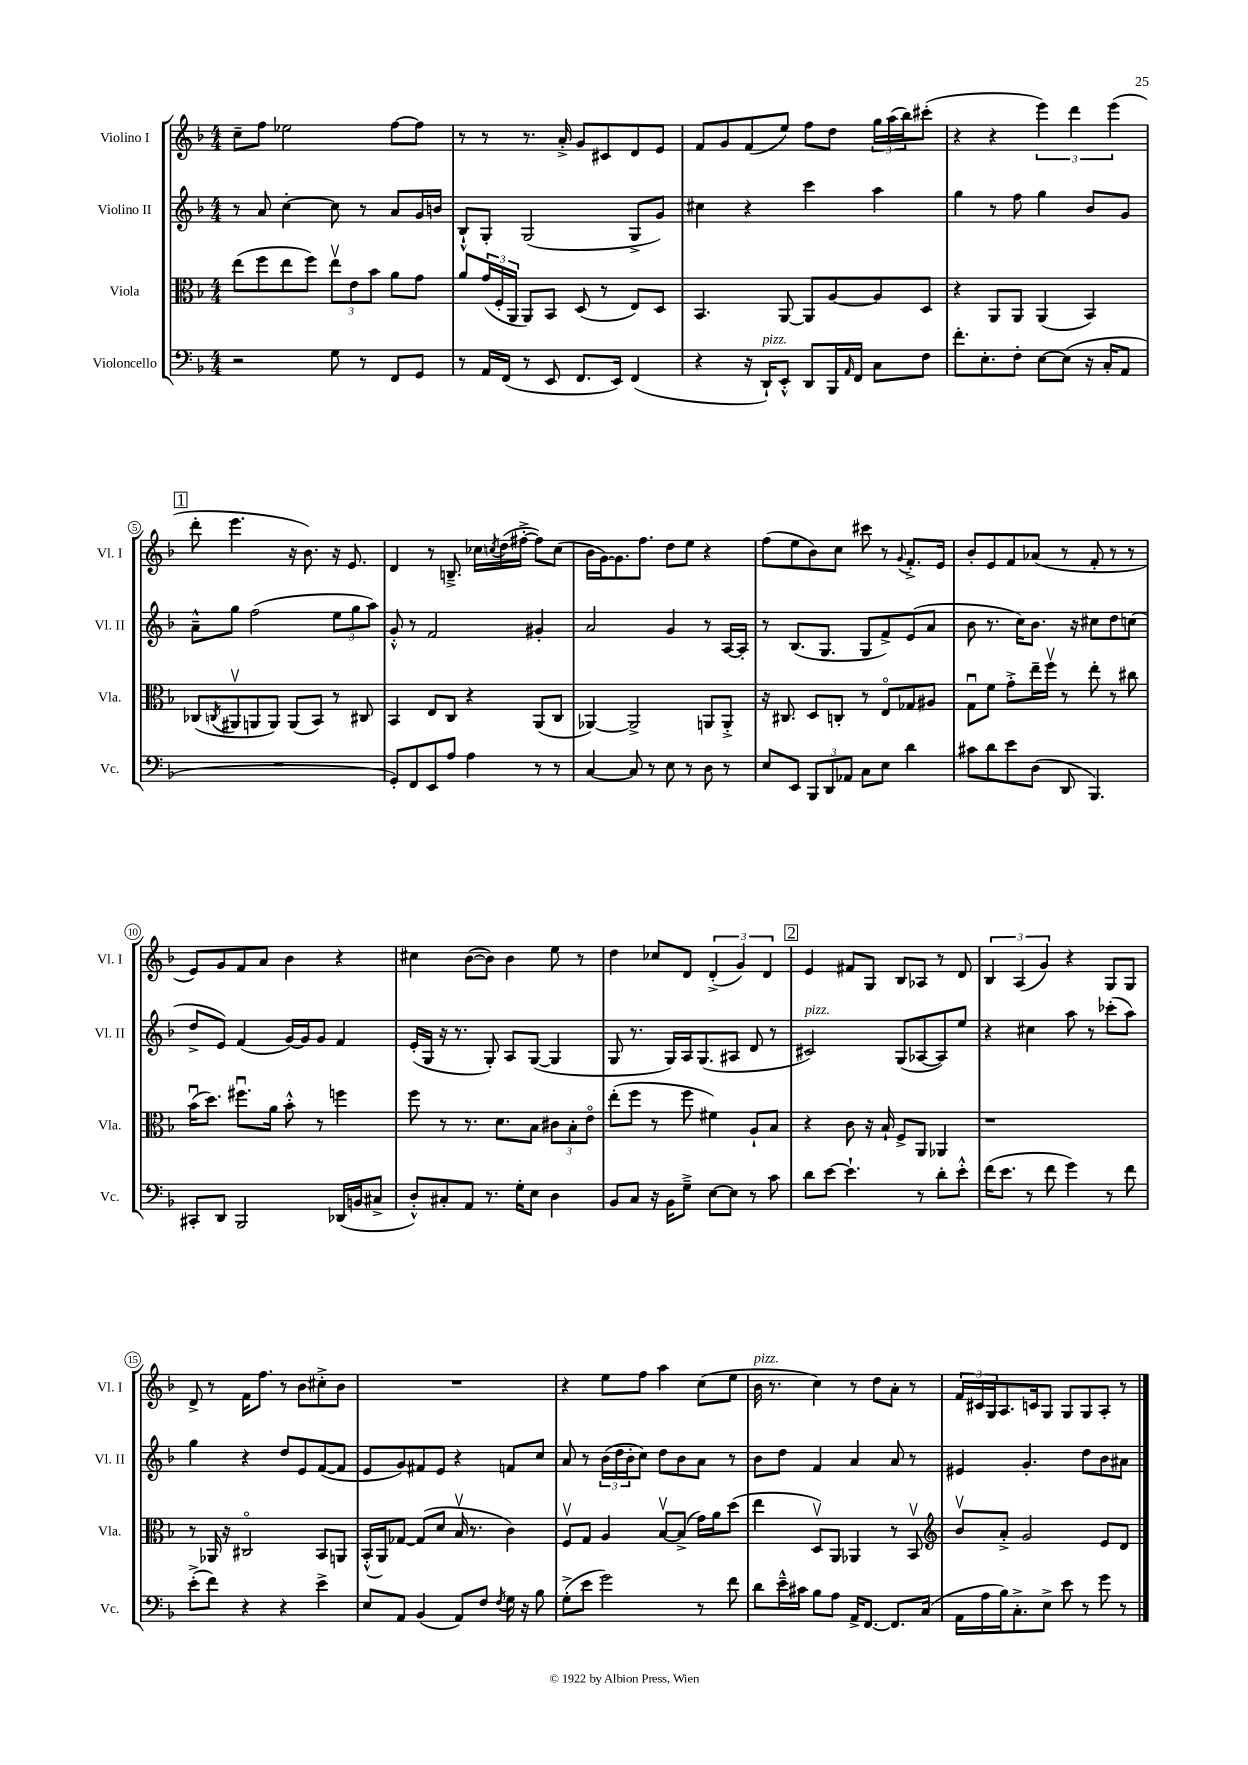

**kern	**kern	**kern	**kern
*staff4	*staff3	*staff2	*staff1
*clefF4	*clefC3	*clefG2	*clefG2
*k[b-]	*k[b-]	*k[b-]	*k[b-]
*M4/4	*M4/4	*M4/4	*M4/4
2r	(8ee	8r	8cc~
.	8ff	8a	8ff
.	8ee	[4cc'	2ee-
.	8ff)	.	.
8G	12eev	8cc]	.
.	12e	.	.
8r	.	8r	.
.	12b-	.	.
8FF	8a	8a	[8ff
8GG	8g	16g	8ff]
.	.	16b	.
=	=	=	=
8r	8a	8B-`^^	8r
16AA	(24g	8G'	8r
.	24F'	.	.
(16FF	.	.	.
.	24AA	.	.
8r	8AA)	(2G	8.r
8EE	8BB-	.	.
.	.	.	16a'^
8.FF	(8D	.	8g
.	8r	.	8c#
16EE)	.	.	.
(4FF	8E)	8G^	8d
.	8D	8g)	8e
=	=	=	=
4r	4.BB-	4cc#	8f
.	.	.	8g
16r	.	4r	(8f
16DD`)	.	.	.
8EE'^^	[8AA	.	8ee)
8DD	8AA]	4ccc	8ff
16BBB-	[8A	.	8dd
16qqAA	.	.	.
16FF	.	.	.
8C	8A]	4aa	24gg
.	.	.	(24aa
.	.	.	24bb-)
8F	8D	.	(8ccc#'
=	=	=	=
8.f'	4r	4gg	4r
8.E'	.	.	.
.	8AA	8r	4r
8F'	8AA	8ff	.
[8E	(4AA	4gg	6eee)
(8E]	.	.	.
.	.	.	6ddd
16r	4BB-)	8b-	.
16C'	.	.	.
.	.	.	(6eee
8AA	.	8g	.
=	=	=	=
1r	(8C-	8a~^^	8ddd'
.	8qC	.	.
.	8AA#v	8gg	4.eee
.	8AA	(2ff	.
.	8AA)	.	.
.	(8AA	.	16r
.	.	.	8.b-)
.	8BB-)	.	.
.	8r	12ee	16r
.	.	.	8.e
.	.	12gg	.
.	8C#	.	.
.	.	12aa)	.
=	=	=	=
8GG')	4BB-	8g'^^	4d
8FF	.	8r	.
8EE	8E	2f	8r
8A	8C	.	8.B~^
4A	4r	.	.
.	.	.	16cc-
.	.	.	8qcc
.	.	.	(16dd
.	.	.	[16ff#'^
8r	(8AA	4g#'	8ff#])
8r	8C	.	(8cc
=	=	=	=
[4C	[4AA-)	2a	16b-
.	.	.	[16g)
.	.	.	8.g]
8C]	2AA-^]	.	.
.	.	.	8.ff
8r	.	.	.
8E	.	4g	8dd
8r	.	.	8ee
8D	8AA	8r	4r
8r	8AA'^	[16A	.
.	.	16A']	.
=	=	=	=
8E	16r	8r	(8ff
.	8.C#	.	.
8EE	.	(8.B-	8ee
12BBB-	8D	.	8b-)
.	.	8.G	.
12DD	.	.	.
.	8C'	.	8cc
12AA-	.	.	.
8C	8r	8G	8ccc#
8E	8Eo	8f^)	8r
.	.	.	8qqg
4d	8G-	(8e	8.f'^
.	8A#	8a	.
.	.	.	16e
=	=	=	=
8c#	8Gu	8b-	8b-'
8d	8f	8.r	8e
8e	8g'^	.	8f
.	.	16cc)	.
(8D	16ee~	8.b-	(8a-
.	16ffv	.	.
8DD	8r	.	8r
.	.	16r	.
4.BBB-)	8ee'	8cc#	8f'
.	8r	8dd	8r
.	8cc#	(8cc	8r
=	=	=	=
8CC#'	(16b-u	8dd^	8e)
.	8.dd)	.	.
8DD	.	8e)	8g
2BBB-	8.ff#u	(4f	8f
.	.	.	8a
.	16a	.	.
.	8b-'^^	[16g)	4b-
.	.	16g]	.
.	8r	8g	.
(16DD-	4ff	4f	4r
16BB	.	.	.
8C#^	.	.	.
=	=	=	=
8D'^^)	8ff	(16e'	4cc#
.	.	16G	.
8C#'	8r	16r	.
.	.	8.r	.
8AA	8.r	.	([8b-
8.r	.	8G')	8b-])
.	8.d	.	.
.	.	8A	4b-
16G'	.	.	.
8E	8B-	([8G	.
4D	12c#	4G]	8ee
.	12B-'	.	.
.	.	.	8r
.	12eo	.	.
=	=	=	=
8BB-	(8ee'	8G	4dd
8C	8ff	8.r	.
16r	8r	.	8cc-
16BB-	.	16G)	.
8G~^	8ff	16A	8d
.	.	(8.G	.
[8E	4f#)	.	(6d'^
8E]	.	8A#	.
.	.	.	6g)
8r	8A`	8d	.
.	.	.	6d
8c	8B-	8r	.
=	=	=	=
8d	4r	2c#)	4e
[8e	.	.	.
4.e`]	8c	.	8f#
.	16r	.	8G
.	16B-`	.	.
.	8F^	(8G	8B-
8r	8AA	[8A-	8A-
8d'	4AA-	8A-])	8r
8e'^^	.	8ee	8d
=	=	=	=
(16f	1r	4r	6B-
8.e	.	.	.
.	.	.	(6A
8r	.	4cc#	.
.	.	.	6g)
8f	.	.	.
4g)	.	8aa	4r
.	.	8r	.
8r	.	(8ccc-'	8G
8f	.	8aa)	8G
=	=	=	=
(8e'^	8r	4gg	8d^
8f)	16AA-	.	8r
.	16r	.	.
4r	2C#o	4r	16f
.	.	.	8.ff
4r	.	8dd	8r
.	.	8e	8b-
4e^	8BB-	([8f	8cc#'^
.	8AA	8f]	8b-
=	=	=	=
8E	(16BB-'^^	8e	1r
.	16AA)	.	.
8AA	[8G-	8g)	.
(4BB-	(8G-]	8f#	.
.	8d	8e	.
8AA)	16B-v	4r	.
.	8.r	.	.
8F	.	.	.
8qF	.	.	.
16G	4c)	8f	.
16r	.	.	.
8B-	.	8cc	.
=	=	=	=
(8G'^	8Fv	8a	4r
8e	8G	8r	.
2g)	4A	(24b-	8ee
.	.	24dd	.
.	.	24b-'	.
.	.	8cc)	8ff
.	[8B-v	8dd	4aa
.	(8B-^]	8b-	.
8r	16g)	8a	(8cc
.	16a	.	.
8f	(8dd	8r	8ee
=	=	=	=
8d	4ee	8b-	16b-
.	.	.	8.r
16e~^^	.	8dd	.
16c#	.	.	.
8B-	8Dv)	4f	4cc)
8A	8AA	.	.
16AA^	4AA-	4a	8r
[8.FF	.	.	.
.	.	.	8dd
8.FF]	8r	8a	8a'
.	8BB-v	8r	8r
(16C	.	.	.
=	=	=	=
*	*clefG2	*	*
16AA	8b-v	4e#	24f
.	.	.	24c#
16A	.	.	.
.	.	.	24G
16B-)	8a'^	.	8.A
8.C'^	.	.	.
.	2g	4.g'	.
.	.	.	16c
8E^	.	.	8G
8e	.	.	8G
8r	.	8dd	8G
8g	8e	8b-	8A'
8r	8d	8a#	8r
==	==	==	==
*-	*-	*-	*-
